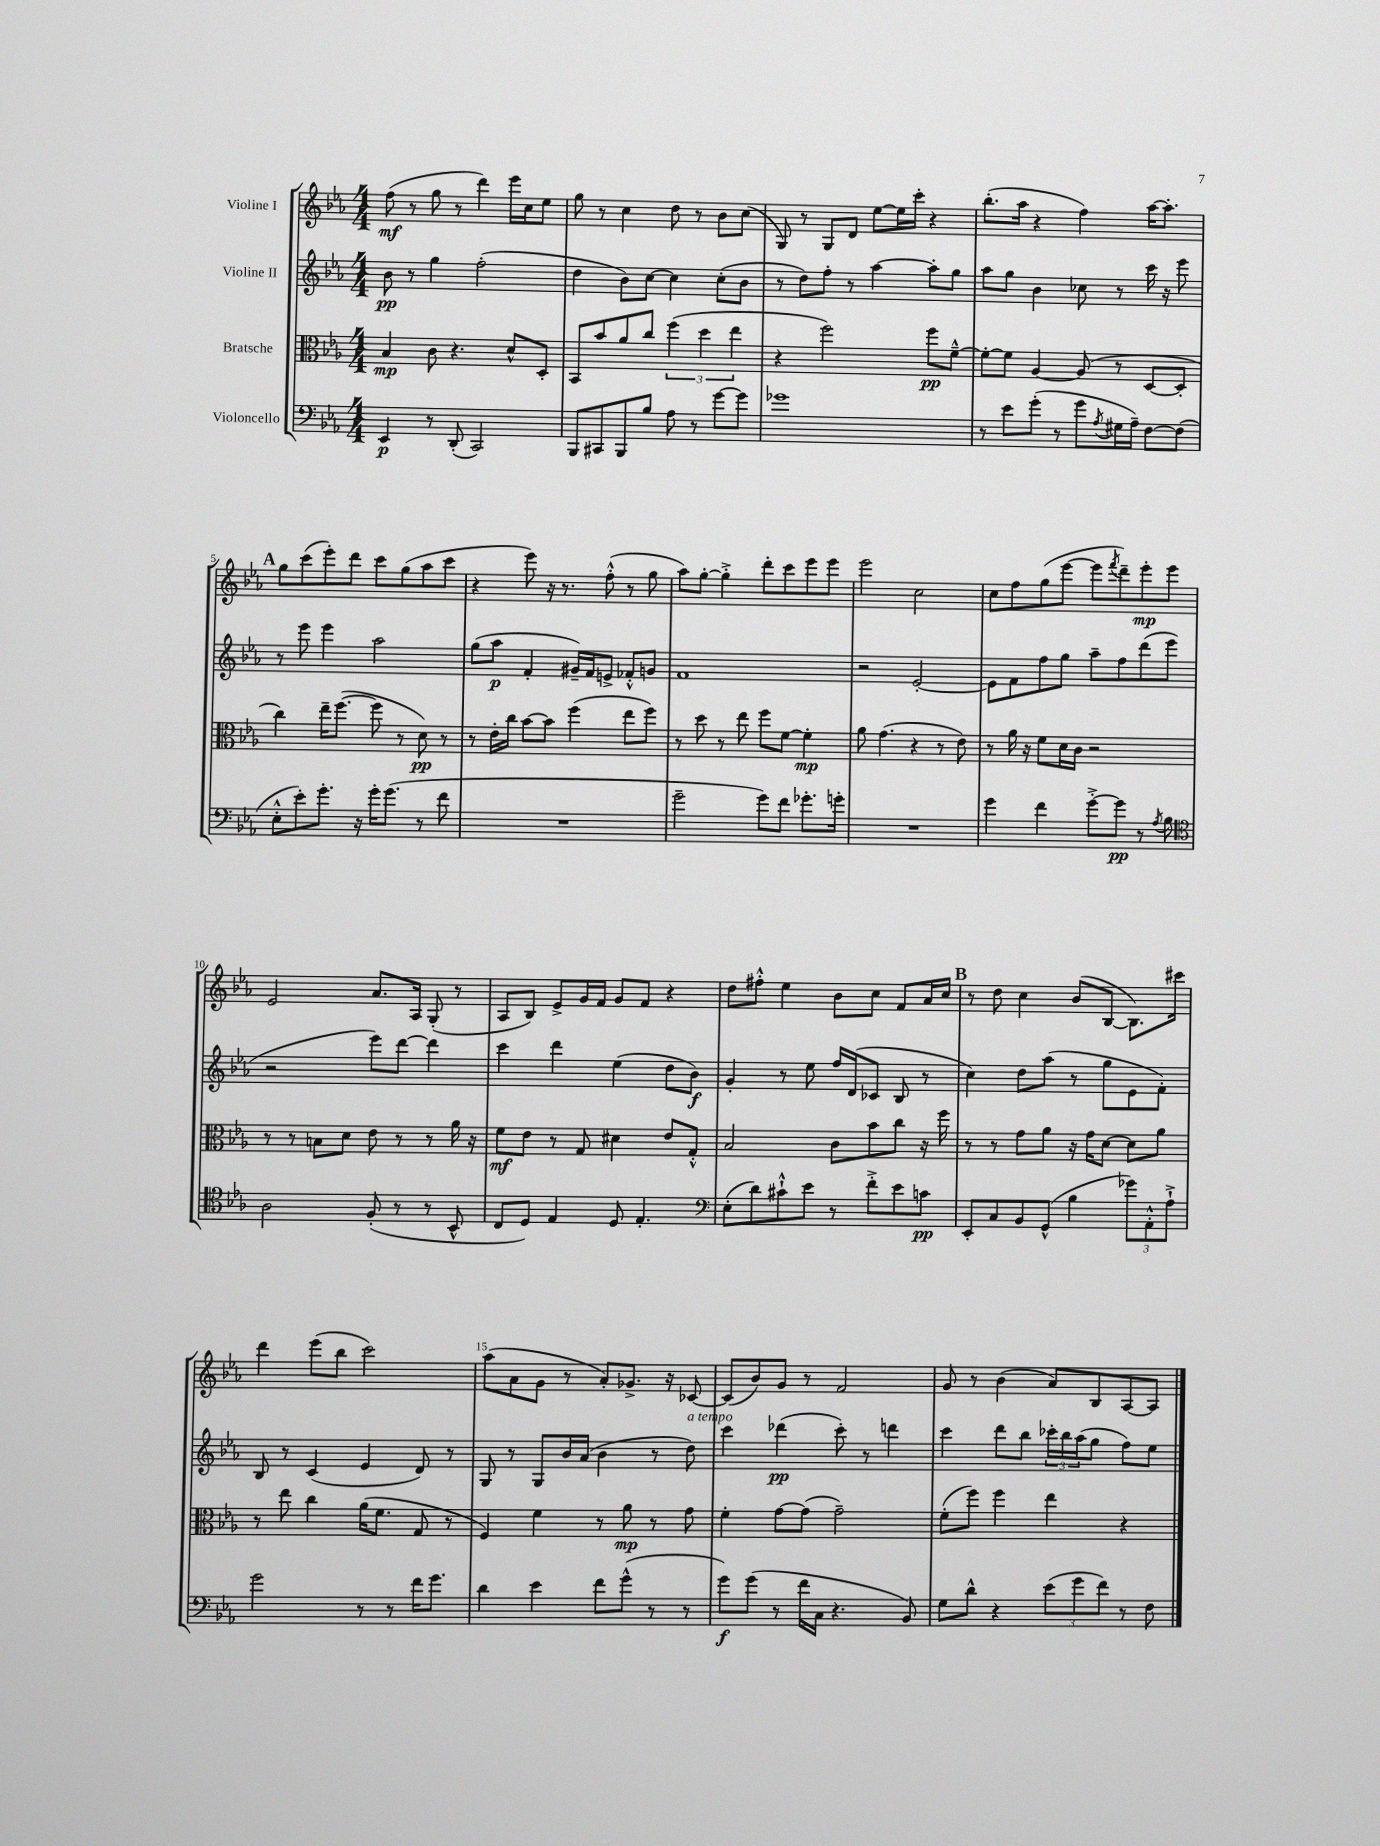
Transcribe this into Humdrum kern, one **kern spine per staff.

**kern	**kern	**kern	**kern
*staff4	*staff3	*staff2	*staff1
*clefF4	*clefC3	*clefG2	*clefG2
*k[b-e-a-]	*k[b-e-a-]	*k[b-e-a-]	*k[b-e-a-]
*M4/4	*M4/4	*M4/4	*M4/4
4EE-	4B-	8b-	(8ff
.	.	8r	8r
8r	8c	4gg	8gg
(8DD'	4.r	.	8r
2CC)	.	(2ff'	4ddd)
.	8d^^	.	16eee-
.	.	.	16cc
.	8D'	.	8ee-
=	=	=	=
8BBB-	8BB-	4dd	8gg
8CC#	8b-	.	8r
8BBB-	8a-	8b-)	4cc
8B-	8cc	[8cc	.
8A-	(6ff	4cc]	8dd
8r	.	.	8r
.	6dd	.	.
[8g	.	(8cc'	8b-
.	6ee-	.	.
8g]	.	8b-	(8cc
=	=	=	=
1g-	4r	8r	8G)
.	.	8dd)	8r
.	2ff)	8ff'	8G
.	.	8r	8d
.	.	[4aa-	[8ee-
.	.	.	16ee-]
.	.	.	16ccc'
.	8ff	8aa-']	4r
.	[8f~^^	8gg	.
=	=	=	=
8r	8f'_	8aa-	(8.bb-'
8e-	8f]	8gg	.
.	.	.	16aa-
(8g'	[4A-	4b-	4r
8r	.	.	.
8g	(8A-]	8cc-	4ff)
8qA-	.	.	.
16G#	8r	8r	.
16A-~)	.	.	.
[8F	[8D	16ccc	[16aa-
.	.	16r	8.aa-']
(8F]	8D']	8eee-	.
=	=	=	=
8E-'^^	4cc)	8r	8gg
8e-')	.	8eee-	(8ccc
8.g'	16ee-~	4eee-	8eee-')
.	([8.ff	.	.
.	.	.	8ddd
16r	.	.	.
16g'	8ff]	2aa-	8ccc
(8.g	.	.	.
.	8r	.	(8gg
8r	8d)	.	8aa-
8f	8r	.	8ccc
=	=	=	=
1r	8r	(8gg	4r
.	16e-'	8aa-	.
.	16cc	.	.
.	[8b-	4f'	8eee-)
.	8b-]	.	16r
.	.	.	8.r
.	(4ff	16g#~)	.
.	.	16f	.
.	.	8e^	(8ff'^^
.	8ee-	8f-'^^	8r
.	8ff)	8g	8gg
=	=	=	=
2g~	8r	1f	8aa-)
.	8dd	.	[8gg'
.	8r	.	4gg'^]
.	8ee-	.	.
8g)	8ff	.	8ddd'
8f	[8f	.	8ccc
8.g-'	4f']	.	8eee-
.	.	.	8eee-
16g'	.	.	.
=	=	=	=
1r	8a-	2r	2eee-
.	(4.g	.	.
.	4r	[2e-'	2cc
.	8r	.	.
.	8e-)	.	.
=	=	=	=
4g	8r	8e-]	8cc
.	16a-	8f	8ff
.	16r	.	.
4f	8f	8ff	(8gg
.	16d	8gg	[8eee-
.	16c	.	.
[8g'^	2r	8aa-~	8eee-]
.	.	.	8qfff
8g]	.	8ff	8ddd~)
8r	.	(8ddd	8eee-'
8qA-	.	.	.
8B-	.	8eee-	8eee-
=	=	=	=
*clefC4	*	*	*
2A-	8r	2r	2e-
.	8r	.	.
.	8B	.	.
.	8d	.	.
(8F'	8e-	8eee-)	8.a-
8r	8r	[8ddd	.
.	.	.	16A-
8r	8r	4ddd]	(8G'
8BB-^^	16a-	.	8r
.	16r	.	.
=	=	=	=
8C	8f	4ccc	8A-
8D)	8e-	.	8B-)
4E-	8r	4ddd	8e-^
.	8G	.	16g
.	.	.	16f
8D	4d#	(4ee-	8g
4.E-'	.	.	8f
.	8e-	8dd	4r
.	8G'^^	8b-)	.
=	=	=	=
*clefF4	*	*	*
(8E-'	2B-	4g'	8dd
8d)	.	.	8ff#'^^
8c#`^^	.	8r	4ee-
8e-	.	8ee-	.
8r	8c	16ff	8b-
.	.	(16d	.
8f'^	8b-	8c-	8cc
8e-	8cc	8B-	8f
8c	16r	8r	16a-
.	16ff	.	16cc
=	=	=	=
8EE-'	8r	4cc)	8r
8C	8r	.	8dd
8BB-	8g	8dd	4cc
(8GG^^	8a-	(8aa-	.
4B-	16r	8r	(8b-
.	16g	.	.
.	[8d	8gg	[8B-
12g-)	8d]	8e-	8.B-])
12AA-'^^	.	.	.
.	8a-	8f')	.
12A-`^	.	.	.
.	.	.	16ccc#
=	=	=	=
2g	8r	8B-	4ddd
.	8ee-	8r	.
.	4cc	(4c	(8eee-
.	.	.	8bb-
8r	(16a-	4e-	2ccc)
.	8.f	.	.
8r	.	.	.
16f	8G	8d)	.
8.g	.	.	.
.	8r	8r	.
=	=	=	=
4d	4F)	8G	(8aa-
.	.	8r	8a-
4e-	4f	8G	8g
.	.	16b-	8r
.	.	(16a-	.
8f	8r	4b-	8a-')
(8g^^	8a-	.	8.g-^
8r	8r	8r	.
.	.	.	16r
8r	8g	8dd)	[8c-
=	=	=	=
8g)	4f'	4ccc	(8c-]
(8g	.	.	8b-)
8r	[8g	(4ddd-	8g
16f	(8g]	.	8r
16C	.	.	.
4.r	2g~)	8ccc')	2f
.	.	8r	.
.	.	4ddd	.
8BB-)	.	.	.
=	=	=	=
8G	(8f'	4ccc	8g
8d^^	8ff)	.	8r
4r	4ff	8ddd	(4b-
.	.	8bb-	.
(12e-	4ee-	24ccc-'	8a-)
.	.	24bb-	.
12g	.	(24aa-	.
.	.	8gg	8B-
12f)	.	.	.
8r	4r	8ff)	[8A-
8F	.	8ee-	8A-]
==	==	==	==
*-	*-	*-	*-
